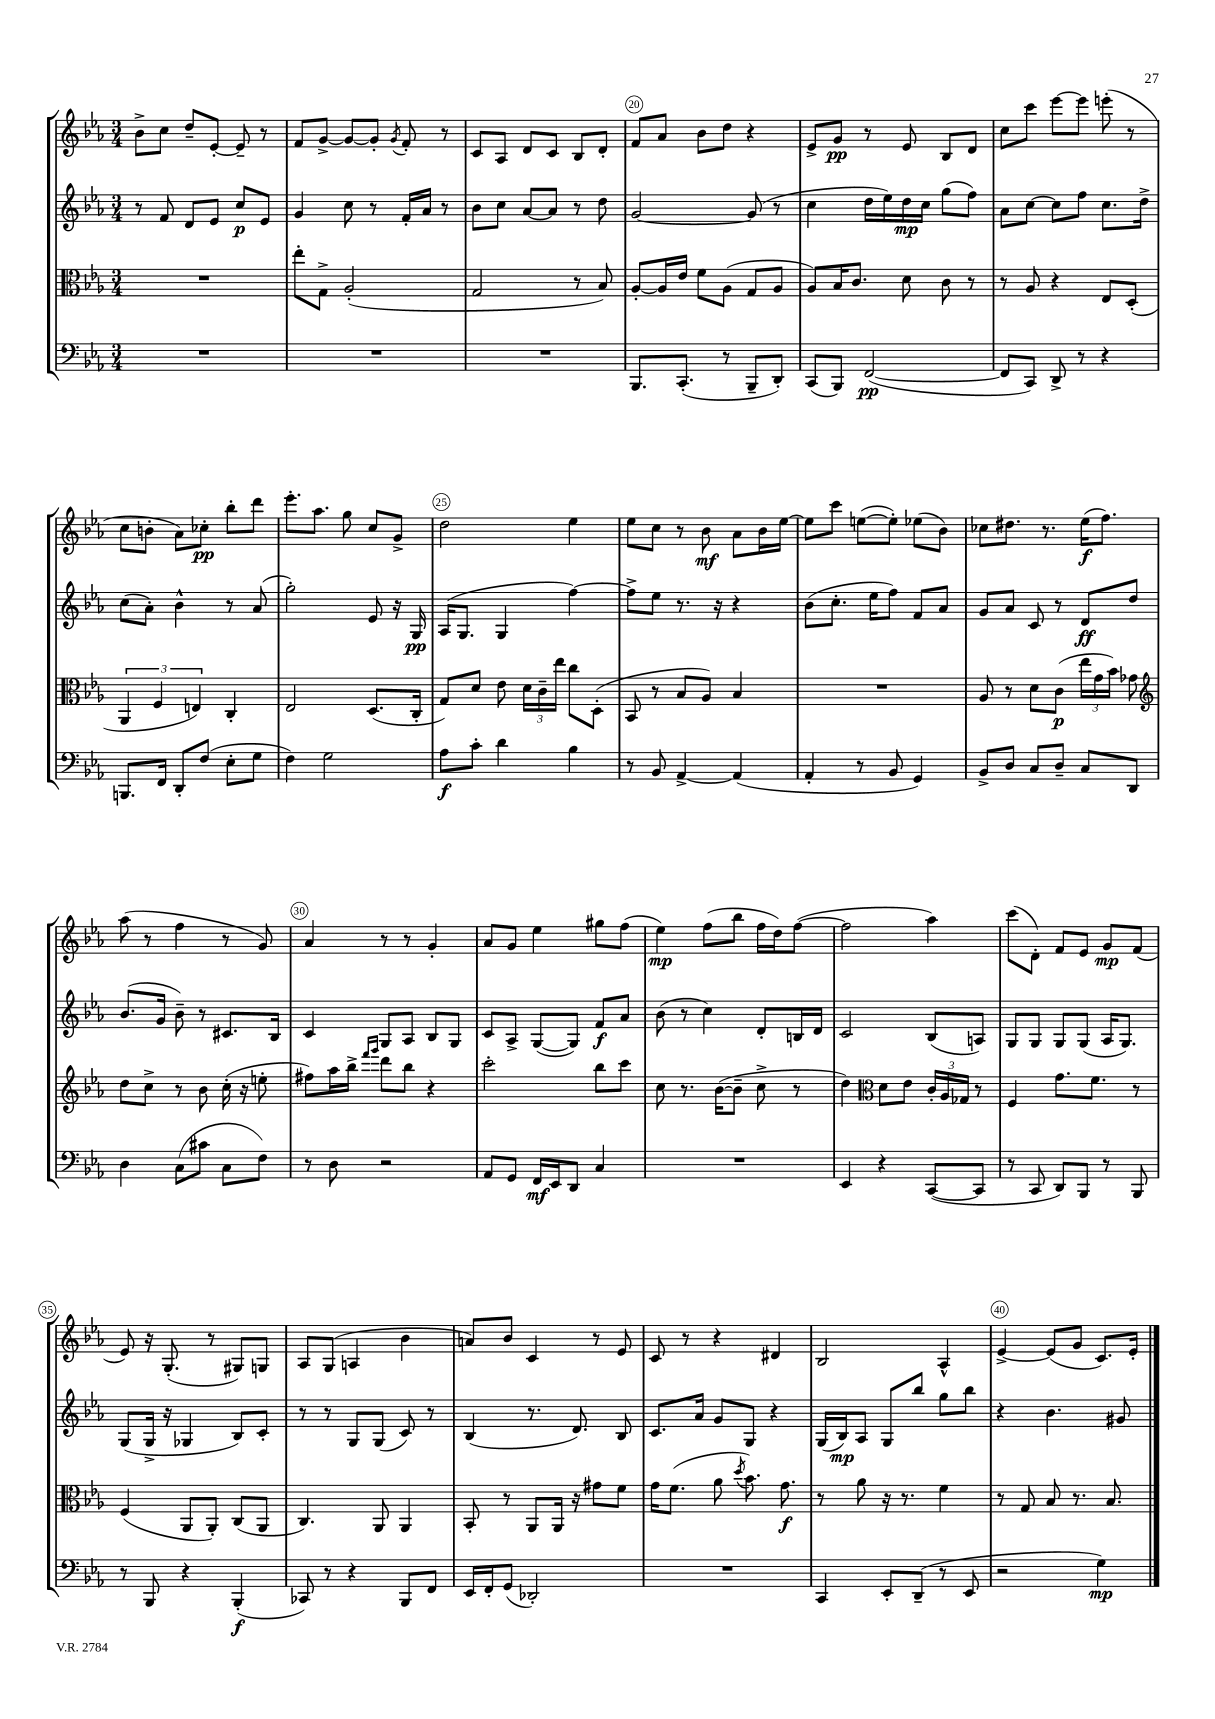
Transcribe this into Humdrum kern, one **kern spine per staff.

**kern	**dynam	**kern	**dynam	**kern	**dynam	**kern	**dynam
*part4	*part4	*part3	*part3	*part2	*part2	*part1	*part1
*staff4	*staff4	*staff3	*staff3	*staff2	*staff2	*staff1	*staff1
*clefF4	*	*clefC3	*	*clefG2	*	*clefG2	*
*k[b-e-a-]	*	*k[b-e-a-]	*	*k[b-e-a-]	*	*k[b-e-a-]	*
*M3/4	*	*M3/4	*	*M3/4	*	*M3/4	*
=17	=17	=17	=17	=17	=17	=17	=17
2.r	.	2.r	.	8r	.	8b-^\L	.
.	.	.	.	8f/	.	8cc\J	.
.	.	.	.	8d/L	.	8dd~/L	.
.	.	.	.	8e-/J	.	[8e-'/J	.
.	.	.	.	8cc/L	p	8e-~/]	.
.	.	.	.	8e-/J	.	8r	.
=18	=18	=18	=18	=18	=18	=18	=18
2.r	.	8ee-'\L	.	4g/	.	8f/L	.
.	.	8G^\J	.	.	.	[8g^/J	.
.	.	(2A-'/	.	8cc\	.	8g/L_	.
.	.	.	.	8r	.	8g'/J]	.
.	.	.	.	.	.	8qg/	.
.	.	.	.	16f'/LL	.	8f'/	.
.	.	.	.	16a-/JJ	.	.	.
.	.	.	.	8r	.	8r	.
=19	=19	=19	=19	=19	=19	=19	=19
2.r	.	2G/	.	8b-\L	.	8c/L	.
.	.	.	.	8cc\J	.	8A-/J	.
.	.	.	.	[8a-/L	.	8d/L	.
.	.	.	.	8a-/J]	.	8c/J	.
.	.	8r	.	8r	.	8B-/L	.
.	.	8B-/)	.	8dd\	.	8d'/J	.
=20	=20	=20	=20	=20	=20	=20	=20
8.BBB-/L	.	[8A-'/L	.	[2g/	.	8f/L	.
.	.	16A-/L]	.	.	.	8a-/J	.
(8.CC'/J	.	16e-/JJ	.	.	.	.	.
.	.	8f\L	.	.	.	8b-\L	.
8r	.	(8A-\J	.	.	.	8dd\J	.
8BBB-~/L	.	8G/L	.	(8g/]	.	4r	.
8DD'/J)	.	8A-/J	.	8r	.	.	.
=21	=21	=21	=21	=21	=21	=21	=21
(8CC/L	.	8A-/L)	.	4cc\	.	8e-^/L	.
8BBB-/J)	.	16B-/K	.	.	.	8g/J	pp
.	.	8.c/J	.	.	.	.	.
([2FF/	pp	.	.	16dd\LL	.	8r	.
.	.	.	.	16ee-\)	.	.	.
.	.	8d\	.	16dd\	mp	8e-/	.
.	.	.	.	16cc\JJ	.	.	.
.	.	8c\	.	(8gg\L	.	8B-/L	.
.	.	8r	.	8ff\J)	.	8d/J	.
=22	=22	=22	=22	=22	=22	=22	=22
8FF/L]	.	8r	.	8a-\L	.	8cc\L	.
8CC/J)	.	8A-/	.	[8cc\J	.	8ccc\J	.
8DD^/	.	4r	.	8cc\L]	.	[8eee-\L	.
8r	.	.	.	8ff\J	.	8eee-\J]	.
4r	.	8E-/L	.	8.cc\L	.	(8eeen'\	.
.	.	(8D'/J	.	.	.	8r	.
.	.	.	.	16dd^\Jk	.	.	.
!!LO:LB:g=z
=23	=23	=23	=23	=23	=23	=23	=23
8.BBBn/L	.	6AA-/	.	(8cc\L	.	8cc\L	.
.	.	.	.	8a-'\J)	.	8bn'\J	.
.	.	6F/	.	.	.	.	.
16FF/Jk	.	.	.	.	.	.	.
8DD'/L	.	.	.	4b-^^\	.	8a-\L)	.
.	.	6En/)	.	.	.	.	.
(8F/J	.	.	.	.	.	8cc-X'\J	pp
8E-'\L	.	4C'/	.	8r	.	8bb-'\L	.
8G\J	.	.	.	(8a-/	.	8ddd\J	.
=24	=24	=24	=24	=24	=24	=24	=24
4F\)	.	2E-/	.	2gg'\)	.	8.eee-'\L	.
.	.	.	.	.	.	8.aa-\J	.
2G\	.	.	.	.	.	.	.
.	.	.	.	.	.	8gg\	.
.	.	(8.D/L	.	8e-/	.	8cc/L	.
.	.	.	.	16r	.	8g^/J	.
.	.	16C'/Jk	.	16G/	pp	.	.
=25	=25	=25	=25	=25	=25	=25	=25
8A-\L	f	8G/L)	.	(16A-/KL	.	2dd\	.
.	.	.	.	8.G/J	.	.	.
8c'\J	.	8d/J	.	.	.	.	.
4d\	.	8e-\	.	4G/	.	.	.
.	.	24d\LL	.	.	.	.	.
.	.	24c~\	.	.	.	.	.
.	.	24ee-\JJ	.	.	.	.	.
4B-\	.	8cc\L	.	[4ff\)	.	4ee-\	.
.	.	(8D'\J	.	.	.	.	.
=26	=26	=26	=26	=26	=26	=26	=26
8r	.	8BB-/	.	8ff^\L]	.	8ee-\L	.
8BB-/	.	8r	.	8ee-\J	.	8cc\J	.
[4AA-^/	.	8B-/L	.	8.r	.	8r	.
.	.	8A-/J)	.	.	.	8b-\	mf
.	.	.	.	16r	.	.	.
(4AA-/]	.	4B-/	.	4r	.	8a-\L	.
.	.	.	.	.	.	16b-\L	.
.	.	.	.	.	.	[16ee-\JJ	.
=27	=27	=27	=27	=27	=27	=27	=27
4AA-'/	.	2.r	.	(8b-\L	.	8ee-\L]	.
.	.	.	.	8.cc'\J	.	8ccc\J	.
8r	.	.	.	.	.	([8een\L	.
.	.	.	.	16ee-\KL	.	.	.
8BB-/	.	.	.	8ff\J)	.	8ee'\J])	.
4GG/)	.	.	.	8f/L	.	(8ee-X\L	.
.	.	.	.	8a-/J	.	8b-\J)	.
=28	=28	=28	=28	=28	=28	=28	=28
8BB-^/L	.	8A-/	.	8g/L	.	8cc-X\L	.
8D/J	.	8r	.	8a-/J	.	8.dd#X\J	.
8C/L	.	8d\L	.	8c/	.	.	.
.	.	.	.	.	.	8.r	.
8D~/J	.	(8c\J	p	8r	.	.	.
8C/L	.	24ee-\LL	.	8d/L	ff	(16ee-\KL	f
.	.	24g\	.	.	.	.	.
.	.	.	.	.	.	8.ff\J)	.
.	.	24b-\JJ)	.	.	.	.	.
8DD/J	.	8g-X\	.	8dd/J	.	.	.
!!LO:LB:g=z
=29	=29	=29	=29	=29	=29	=29	=29
*	*	*clefG2	*	*	*	*	*
4D\	.	8dd\L	.	(8.b-/L	.	(8aa-\	.
.	.	8cc^\J	.	.	.	8r	.
.	.	.	.	16g/Jk	.	.	.
(8C\L	.	8r	.	8b-~\)	.	4ff\	.
8c#X\J	.	8b-\	.	8r	.	.	.
8C\L	.	(16cc'\	.	8.c#X/L	.	8r	.
.	.	16r	.	.	.	.	.
8F\J)	.	8een'\	.	.	.	8g/)	.
.	.	.	.	16B-/Jk	.	.	.
=30	=30	=30	=30	=30	=30	=30	=30
8r	.	8ff#X\L)	.	4c/	.	4a-/	.
8D\	.	16aa-\L	.	.	.	.	.
.	.	16bb-^\JJ	.	.	.	.	.
.	.	16qqfff/LL	.	.	.	.	.
.	.	16qqggg/JJ	.	.	.	.	.
2r	.	8ddd\L	.	8G/L	.	8r	.
.	.	8bb-\J	.	8A-/J	.	8r	.
.	.	4r	.	8B-/L	.	4g'/	.
.	.	.	.	8G/J	.	.	.
=31	=31	=31	=31	=31	=31	=31	=31
8AA-/L	.	2ccc'\	.	8c/L	.	8a-/L	.
8GG/J	.	.	.	8A-^/J	.	8g/J	.
16FF/LL	mf	.	.	([8G/L	.	4ee-\	.
16EE-/J	.	.	.	.	.	.	.
8DD/J	.	.	.	8G/J])	.	.	.
4C/	.	8bb-\L	.	8f/L	f	8gg#X\L	.
.	.	8ccc\J	.	8a-/J	.	(8ff\J	.
=32	=32	=32	=32	=32	=32	=32	=32
2.r	.	8cc\	.	(8b-\	.	4ee-\)	mp
.	.	8.r	.	8r	.	.	.
.	.	.	.	4cc\)	.	(8ff\L	.
.	.	([16b-\KL	.	.	.	.	.
.	.	8b-~\J]	.	.	.	8bb-\J	.
.	.	8cc^\	.	8d'/L	.	16ff\LL	.
.	.	.	.	.	.	16dd\J)	.
.	.	8r	.	16Bn/L	.	([8ff\J	.
.	.	.	.	16d/JJ	.	.	.
=33	=33	=33	=33	=33	=33	=33	=33
4EE-/	.	4dd\)	.	2c/	.	2ff\]	.
*	*	*clefC3	*	*	*	*	*
4r	.	8d\L	.	.	.	.	.
.	.	8e-\J	.	.	.	.	.
([8CC/L	.	24c'/LL	.	(8B-/L	.	4aa-\)	.
.	.	24A-/	.	.	.	.	.
.	.	24G-X/JJ	.	.	.	.	.
8CC/J]	.	8r	.	8An/J)	.	.	.
=34	=34	=34	=34	=34	=34	=34	=34
8r	.	4F/	.	8G/L	.	(8ccc\L	.
8CC/	.	.	.	8G/J	.	8d'\J)	.
8DD/L)	.	8.g\L	.	8G/L	.	8f/L	.
8BBB-/J	.	.	.	(8G/J	.	8e-/J	.
.	.	8.f\J	.	.	.	.	.
8r	.	.	.	16A-/KL	.	8g/L	mp
.	.	.	.	8.G/J)	.	.	.
8BBB-/	.	8r	.	.	.	(8f/J	.
!!LO:LB:g=z
=35	=35	=35	=35	=35	=35	=35	=35
8r	.	(4F/	.	(8G/L	.	8e-/)	.
8BBB-/	.	.	.	16G^/Jk	.	16r	.
.	.	.	.	16r	.	(8.G'/	.
4r	.	8AA-/L	.	4G-X/	.	.	.
.	.	8AA-'/J)	.	.	.	8r	.
(4BBB-'/	f	(8C/L	.	8B-/L)	.	8G#X/L)	.
.	.	8AA-/J	.	8c'/J	.	8Gn/J	.
=36	=36	=36	=36	=36	=36	=36	=36
8CC-X/)	.	4.C/)	.	8r	.	8A-/L	.
8r	.	.	.	8r	.	(8G/J	.
4r	.	.	.	8G/L	.	4An/	.
.	.	8AA-/	.	(8G/J	.	.	.
8BBB-/L	.	4AA-/	.	8c/)	.	4b-\	.
8FF/J	.	.	.	8r	.	.	.
=37	=37	=37	=37	=37	=37	=37	=37
16EE-/LL	.	8BB-'/	.	(4B-/	.	8an/L)	.
16FF'/J	.	.	.	.	.	.	.
(8GG/J	.	8r	.	.	.	8b-/J	.
2DD-X'/)	.	8AA-/L	.	8.r	.	4c/	.
.	.	16AA-/Jk	.	.	.	.	.
.	.	16r	.	8.d/)	.	.	.
.	.	8g#X\L	.	.	.	8r	.
.	.	8f\J	.	8B-/	.	8e-/	.
=38	=38	=38	=38	=38	=38	=38	=38
2.r	.	16g\KL	.	8.c/L	.	8c/	.
.	.	(8.f\J	.	.	.	.	.
.	.	.	.	.	.	8r	.
.	.	.	.	16a-/Jk	.	.	.
.	.	8a-\	.	8g/L	.	4r	.
.	.	8qdd/	.	.	.	.	.
.	.	8.b-\)	.	8G/J	.	.	.
.	.	.	.	4r	.	4d#X/	.
.	.	8.g\	f	.	.	.	.
=39	=39	=39	=39	=39	=39	=39	=39
4CC/	.	8r	.	(16G/LL	.	2B-/	.
.	.	.	.	16B-/J)	mp	.	.
.	.	8a-\	.	8A-/J	.	.	.
8EE-'/L	.	16r	.	8G/L	.	.	.
.	.	8.r	.	.	.	.	.
(8DD~/J	.	.	.	8bb-/J	.	.	.
8r	.	4f\	.	8gg\L	.	4A-^^/	.
8EE-/	.	.	.	8bb-\J	.	.	.
=40	=40	=40	=40	=40	=40	=40	=40
2r	.	8r	.	4r	.	[4e-^/	.
.	.	8G/	.	.	.	.	.
.	.	8B-/	.	4.b-\	.	(8e-/L]	.
.	.	8.r	.	.	.	8g/J	.
4G\)	mp	.	.	.	.	8.c/L)	.
.	.	8.B-/	.	.	.	.	.
.	.	.	.	8g#X/	.	.	.
.	.	.	.	.	.	16e-'/Jk	.
==	==	==	==	==	==	==	==
*-	*-	*-	*-	*-	*-	*-	*-
